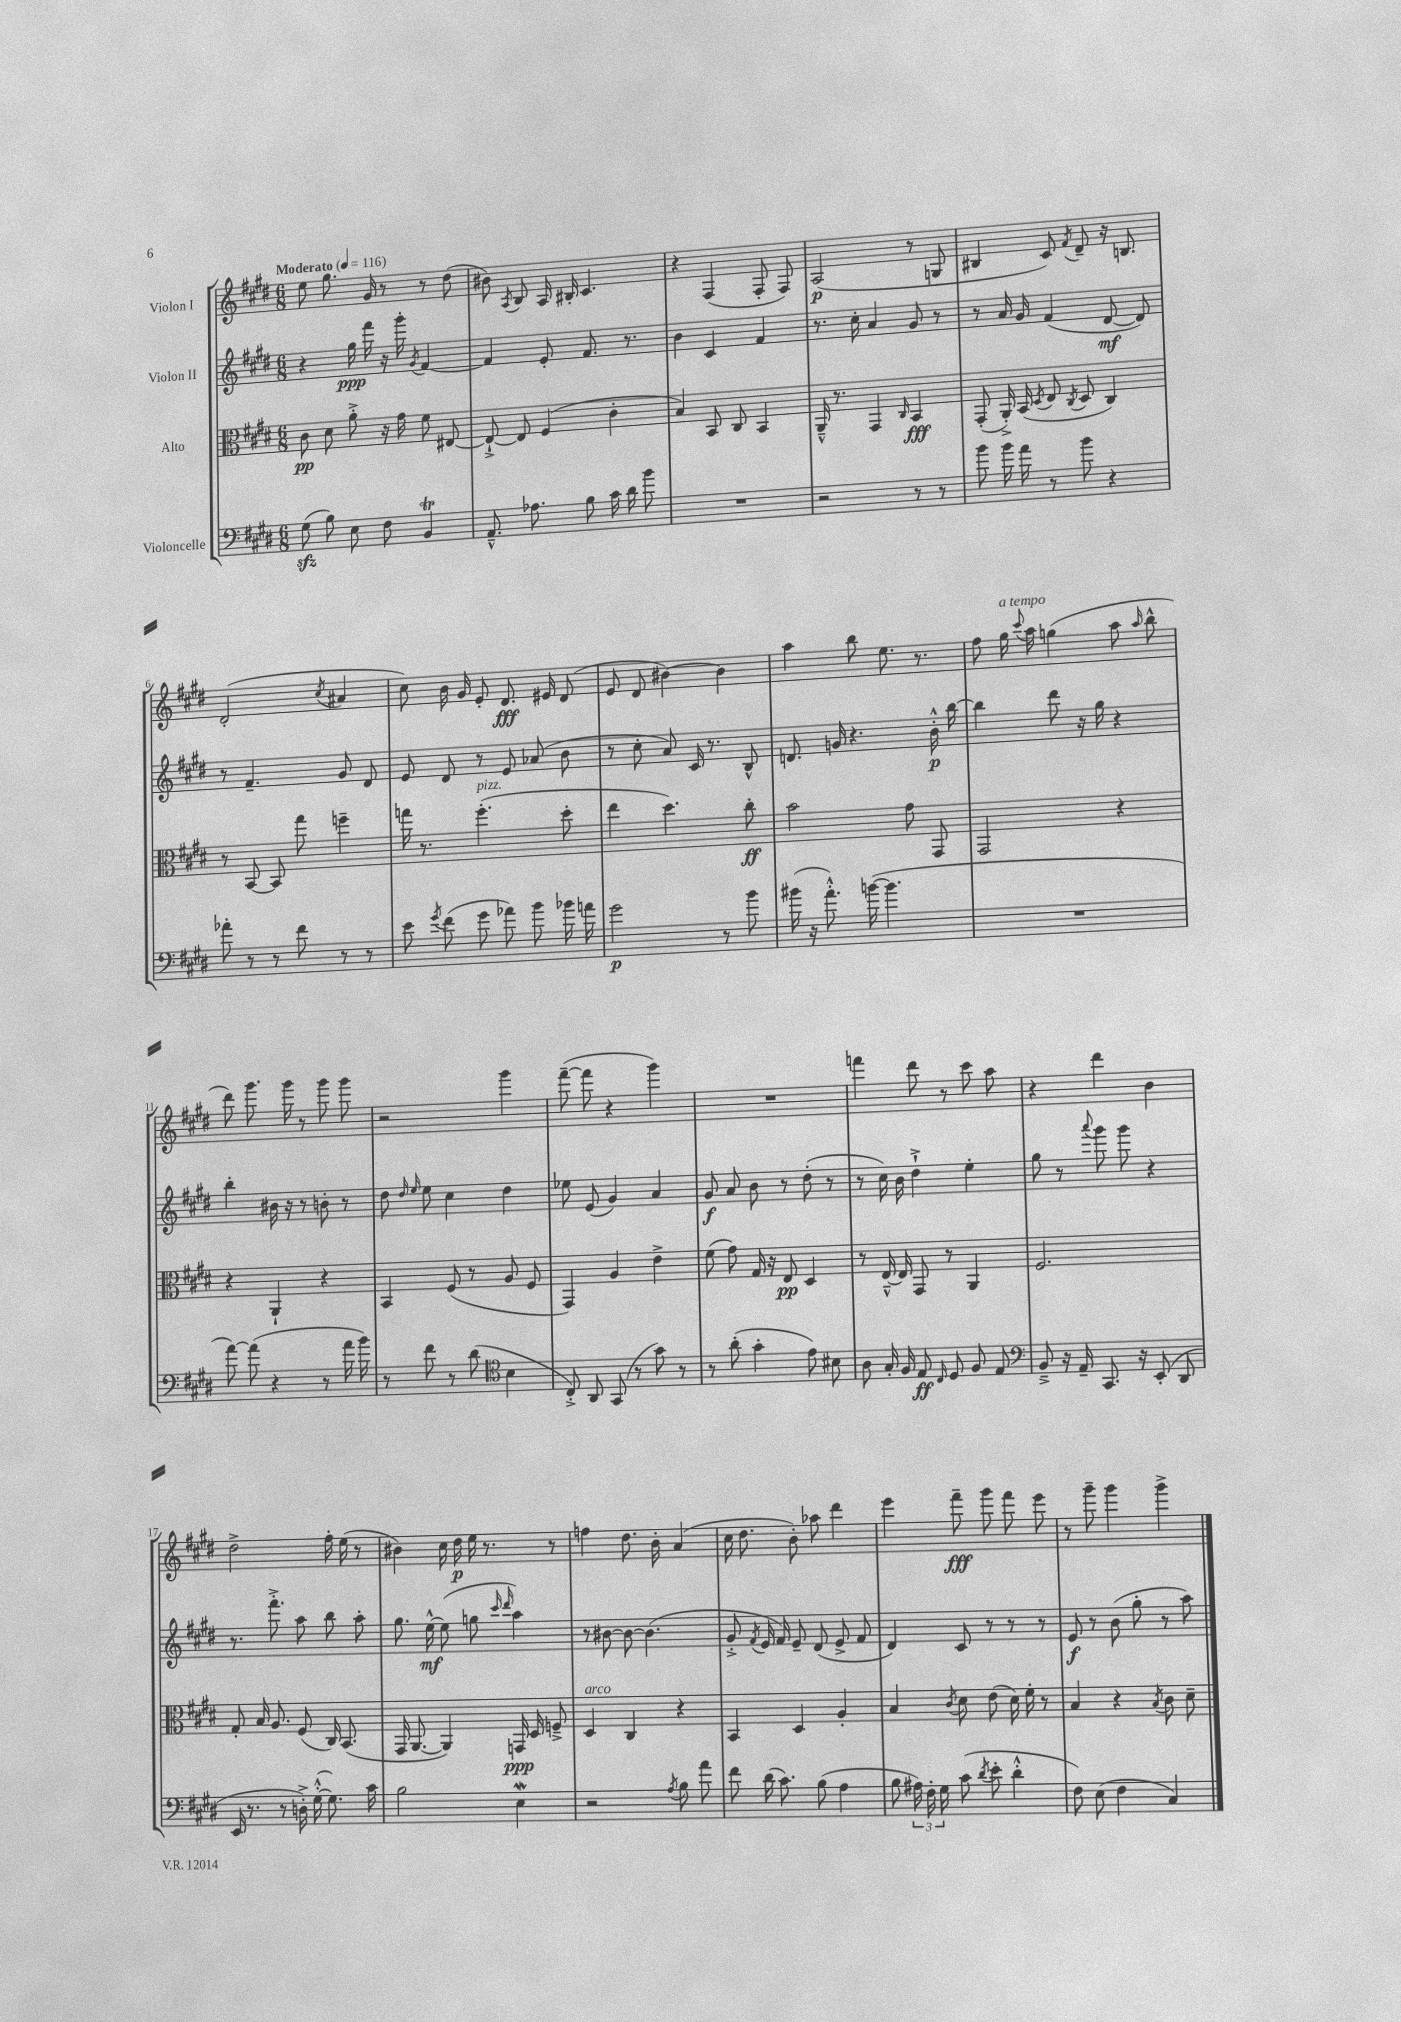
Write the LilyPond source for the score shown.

<<
\new StaffGroup <<
\new Staff = "s0" \with { instrumentName = "Violon I" } {
    \clef treble \key e \major \numericTimeSignature \time 6/8 \tempo "Moderato" 4 = 116
    \autoBeamOff e''8 gis''8. gis'16 r8 r8 dis''8( |
    bis'8) \acciaccatura { a8 } b8 a16 bis16-. cis'4. |
    r4 fis4( fis8-. fis8) |
    a2\p( r8 g8 |
    bis4 cis'8) \acciaccatura { fis'8 } dis'8-- r16 b8. |
    dis'2-.( \acciaccatura { cis''8 } ais'4 |
    cis''8) b'16 gis'16 e'8-. dis'8.\fff eis'16 dis'8( |
    e'8 dis'8 bis'4~) bis'4 |
    a''4 b''8 e''8. r8. |
    fis''8 gis''16^\markup { \italic "a tempo" } \appoggiatura { cis'''8 } a''16 g''4( a''8 \grace { a''16 } b''8-^ |
    dis'''8) gis'''8. gis'''16 r8 gis'''8 gis'''8 |
    r2 gis'''4 |
    fis'''8~--( fis'''8 r4 gis'''4) |
    R2. |
    f'''4 dis'''8 r8 cis'''8 a''8 |
    r4 dis'''4 b'4 |
    dis''2-> fis''16-. e''16( r8 |
    bis'4) cis''16 dis''16\p e''16 r8. r8 |
    f''4 dis''8. b'16-. a'4( |
    cis''16 dis''8. b'8-.) aes''8 dis'''4 |
    e'''4 fis'''8--\fff gis'''8 fis'''8 e'''8 |
    r8 gis'''8-- gis'''4 gis'''4-> \bar "|." |
}
\new Staff = "s1" \with { instrumentName = "Violon II" } {
    \clef treble \key e \major \numericTimeSignature \time 6/8
    \autoBeamOff r4 gis''16\ppp fis'''16 r16 gis'''16-. \acciaccatura { gis'8 } fis'4~ |
    fis'4 e'8-. fis'8. r8. |
    b'4 cis'4 fis'4 |
    r8. cis''16-. a'4 gis'8 r8 |
    r8 a'16 gis'16 fis'4( dis'8~\mf dis'8) |
    r8 fis'4.-- gis'8 dis'8 |
    e'8 dis'8 r8 e'8 aes'8( b'8 |
    r8 cis''8-. a'8) cis'16 r8. b8-^ |
    d'8. g'16 r4. b'16-.-^\p b''16~ |
    b''4 dis'''8 r16 gis''16 r4 |
    b''4-. bis'16 r16 r8 b'8-. r8 |
    dis''8 \grace { dis''16 e''16 } e''8 cis''4 dis''4 |
    ees''8 e'8( gis'4) a'4 |
    gis'8\f a'8 b'8 r8 dis''8-.( r8 |
    r8 cis''16) b'16 dis''4-!-> e''4-. |
    gis''8 r8 \appoggiatura { a'''8 } gis'''8 gis'''8 r4 |
    r8. fis'''8.-.-> a''8 b''8 a''8-. |
    gis''8. e''16~-^\mf e''8( g''8 \grace { cis'''16 dis'''16 } a''4) |
    r8 bis'8~ bis'8~ bis'4.( |
    gis'8-.-> \acciaccatura { fis'8 } e'16 fis'16) e'8-- dis'8( e'8-> fis'8 |
    dis'4) cis'8 r8 r8 r8 |
    e'8\f r8 b'8( gis''8-. r8 a''8) \bar "|." |
}
\new Staff = "s2" \with { instrumentName = "Alto" } {
    \clef alto \key e \major \numericTimeSignature \time 6/8
    \autoBeamOff cis'8\pp dis'8 a'8-.-> r16 gis'16 fis'8 eis8~ |
    eis8~-!-> eis8 fis4( cis'4-. |
    b4) b,8 cis8 b,4 |
    a,16---^ r8. gis,4 \grace { cis16 } b,4\fff |
    gis,8-.( a,16-.->) b,16( \acciaccatura { dis8 } e8 \acciaccatura { cis8 } dis8 cis4) |
    r8 b,8~ b,8 gis''8 f''4-- |
    g''16 r8. fis''4.-.^\markup { \italic "pizz." }( dis''8-. |
    e''4 dis''4.) cis''8-.\ff |
    b'2 gis'8 gis,8 |
    gis,2 r4 |
    r4 a,4-! r4 |
    b,4 fis8( r8 a8 fis8 |
    gis,4) a4 e'4-> |
    fis'8( gis'8) gis16 r16 e8\pp dis4 |
    r8 e16~---^ e16 gis,8 r8 a,4 |
    fis2. |
    gis8-. b16 a8. fis8( cis16) b,8.( |
    gis,16 a,8.~ a,4) g,16\ppp dis16 f8---> |
    dis4^\markup { \italic "arco" } cis4 r4 |
    b,4 dis4 a4-. |
    b4 \acciaccatura { cis'8 } dis'8 e'8( dis'16) fis'16-. r8 |
    b4 r4 \acciaccatura { b8 } cis'8 dis'8-- \bar "|." |
}
\new Staff = "s3" \with { instrumentName = "Violoncelle" } {
    \clef bass \key e \major \numericTimeSignature \time 6/8
    \autoBeamOff gis8\sfz( b8) e8 fis8 b,4\trill |
    a,8.---^ aes8. b8 cis'16 dis'16 b'8 |
    R2. |
    r2 r8 r8 |
    b'8 b'16 a'16 r8 b'8 r4 |
    aes'8-. r8 r8 fis'8 r8 r8 |
    e'8 \acciaccatura { gis'8 } fis'8( gis'8 aes'8) b'8 bes'16 a'16 |
    gis'2\p r8 b'8 |
    bis'16( r16 a'8.-.-^) b'16~( b'4. |
    R2. |
    a'8~) a'8( r4 r8 a'16 b'16) |
    r8 fis'8 r8 dis'8( \clef tenor b4 |
    cis8-.->) a,8 gis,8( r8 gis'8) r8 |
    r8 a'8-.( gis'4-. e'8) bis8 |
    a8 gis16-. fis16 e8\ff \grace { cis16 } dis8 fis8 e8 |
    \clef bass b,8---> r16 a,16-- cis,8. r16 e,8-.( dis,8 |
    e,16 r8. r8 d16-.->) gis16~-.-^( gis8.) cis'16 |
    b2 e4\mordent |
    r2 \acciaccatura { a8 } b8 a'8 |
    fis'8 dis'16( cis'8.) b8( a4 |
    b8 \tuplet 3/2 { ais16) fis16-. gis16 } cis'8( \acciaccatura { dis'8 } e'8-. dis'4-.-^ |
    fis8) e8( fis4 cis4) \bar "|." |
}
>>
>>
